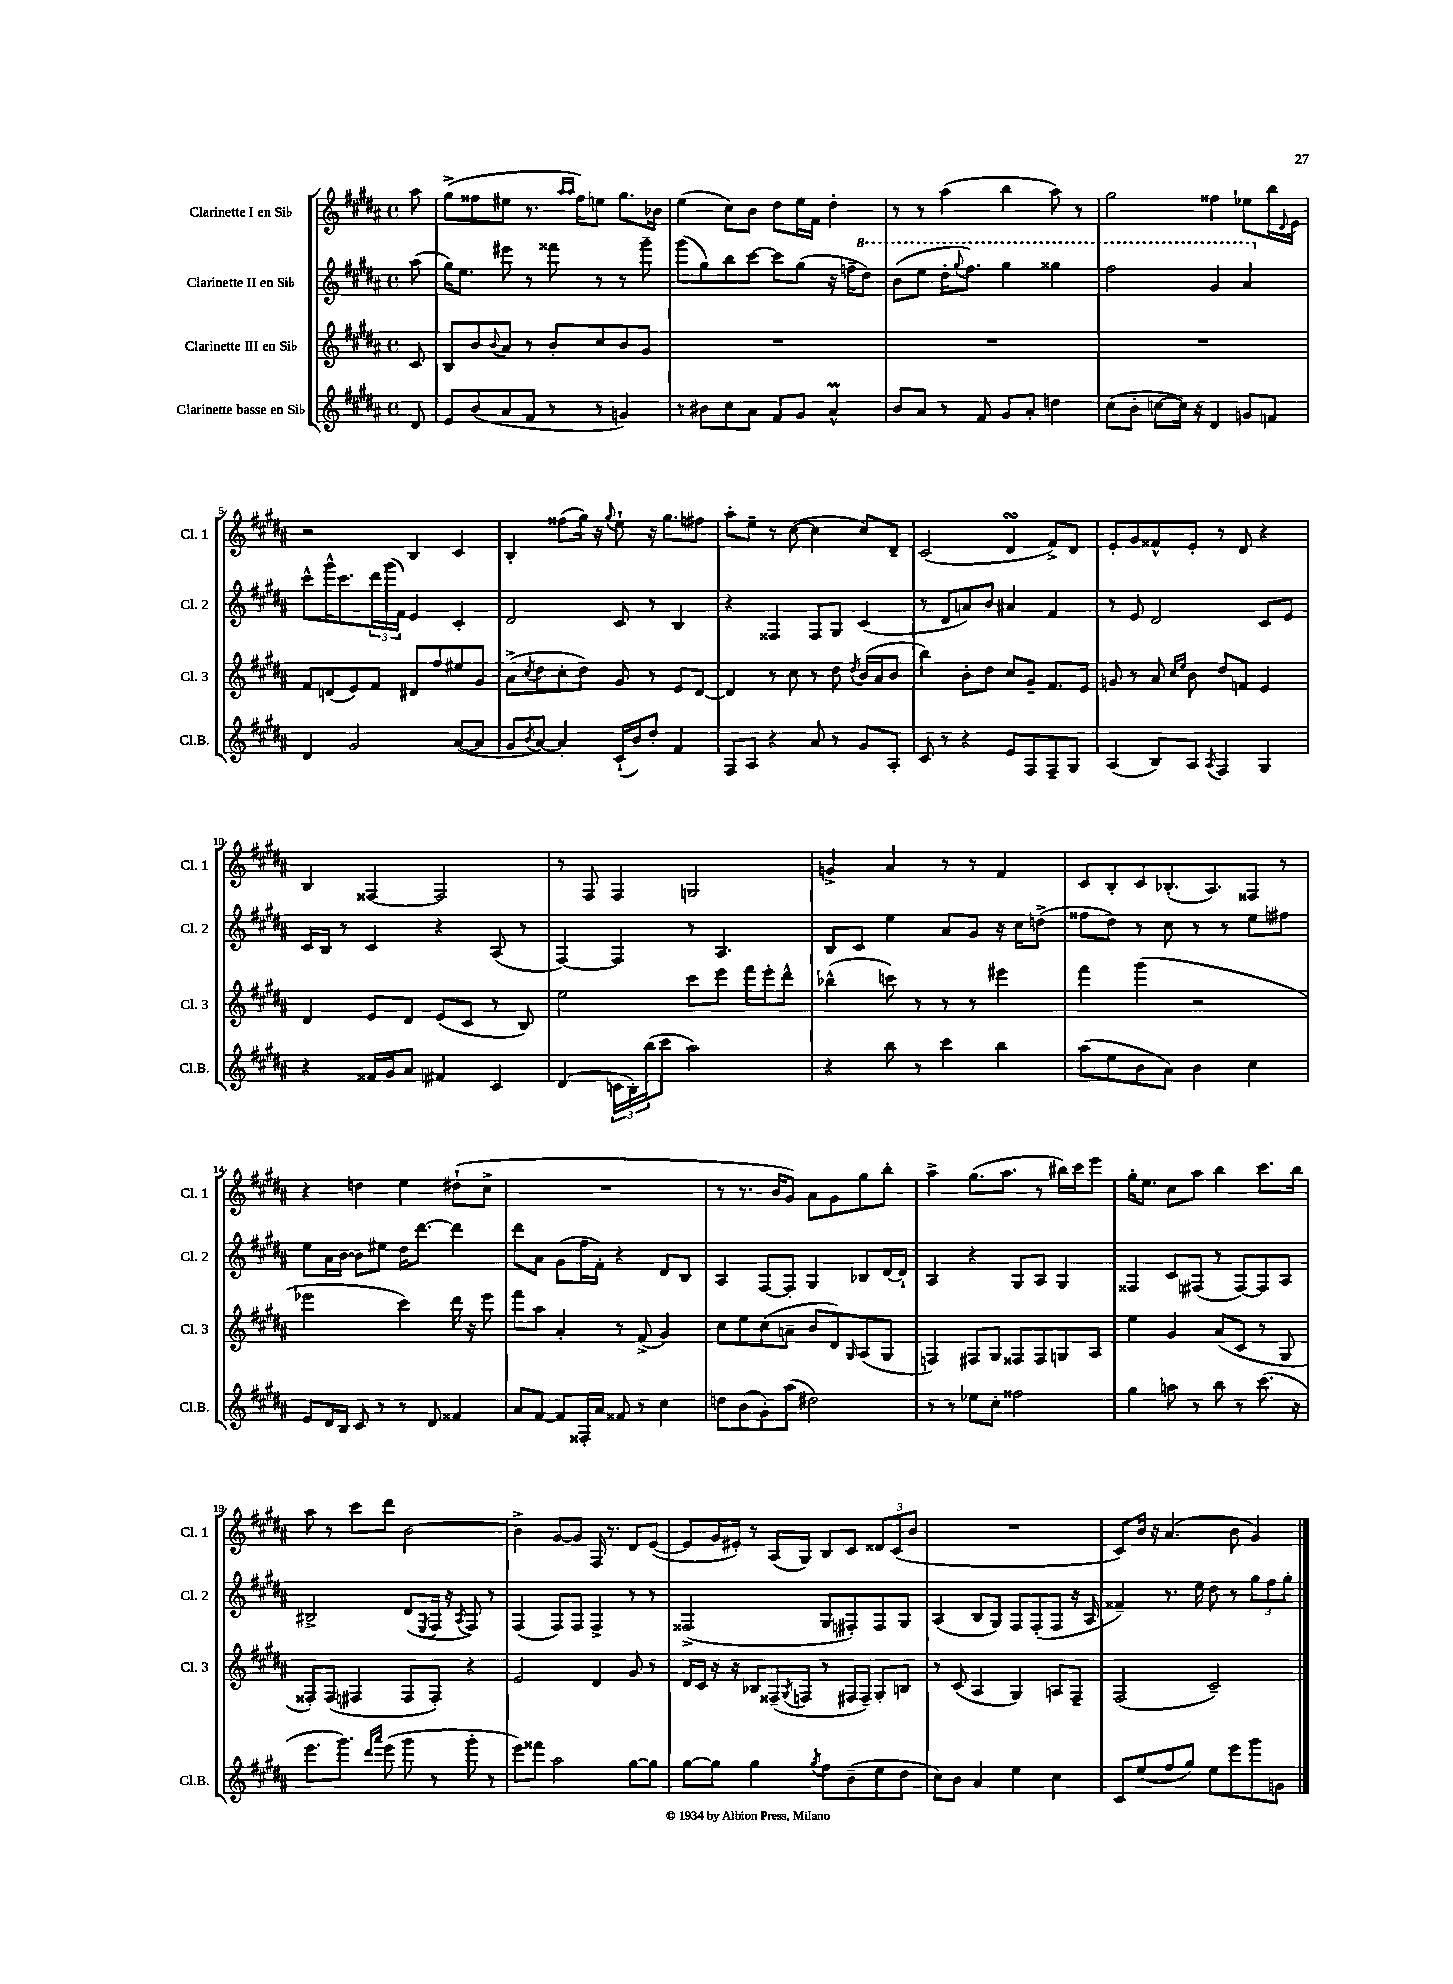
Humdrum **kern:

**kern	**kern	**kern	**kern
*staff4	*staff3	*staff2	*staff1
*clefG2	*clefG2	*clefG2	*clefG2
*k[f#c#g#d#a#]	*k[f#c#g#d#a#]	*k[f#c#g#d#a#]	*k[f#c#g#d#a#]
*M4/4	*M4/4	*M4/4	*M4/4
*met(c)	*met(c)	*met(c)	*met(c)
8d#	8c#	(8aa#	8aa#
=	=	=	=
8e	8B	16gg#)	(8gg#^
.	.	8.ee	.
(8b	8b	.	8ff##
.	8qqb	.	.
8a#	8a#	8eee#	8ee#
8f#	8r	8r	8.r
8r	8b'	8fff##	.
.	.	.	16qqaa#
.	.	.	16qqaa#
.	.	.	16ff##)
8r	8cc#	8r	8ee
4g)	8b	8r	8.gg#
.	8g#	8ggg#~	.
.	.	.	16b-
=	=	=	=
8r	1r	(8ggg#	(4ee
8b#	.	8gg#)	.
8cc#	.	8bb	8cc#)
8a#	.	[8ccc#	8b
8f#	.	8ccc#]	8dd#
8g#	.	(8gg#	16ee
.	.	.	16f#
4a#^^	.	16r	4dd#'
.	.	16ff~	.
.	.	8ddd#)	.
=	=	=	=
8b	1r	(8bb	8r
8a#	.	8eee	8r
8r	.	16ddd#'	(4aa#
.	.	8qqggg#	.
.	.	8.fff#)	.
8f#	.	.	.
8g#	.	4ggg#	4bb
8a#'	.	.	.
4dd	.	4ggg##	8aa#)
.	.	.	8r
=	=	=	=
(8cc#	1r	2fff#	2gg#
8b'	.	.	.
[8cc	.	.	.
16cc])	.	.	.
16r	.	.	.
4d#	.	4gg#	4ff##
8g	.	4aa#	8ee-
8f	.	.	16bb
.	.	.	8qqd#
.	.	.	16e
=	=	=	=
4d#	8f#	8ccc#^^	2r
.	(8d	16ggg#^^	.
.	.	8.ccc#	.
2g#	8e)	.	.
.	8f#	24ddd#	.
.	.	(24ggg#	.
.	.	24f#)	.
.	8d#	4e	4B
.	8ff#	.	.
([8a#	8ee#	4c#'	4c#
8a#]	8g#	.	.
=	=	=	=
8g#	(8a#^	2d#	4B'
8qb	8qcc#	.	.
[8a#)	8dd#	.	.
4a#']	8cc#'	.	(8ff##
.	8dd#)	.	16gg#)
.	.	.	16r
.	.	.	8qqgg#
(16c#`	8g#	8c#	8ee`
16b)	.	.	.
8dd#'	8r	8r	16r
.	.	.	8.gg#
4f#	8e	4B	.
.	[8d#	.	8ff#
=	=	=	=
8F#	4d#]	4r	8aa#'
8A#	.	.	8ee~
4r	8r	4F##	8r
.	8cc#	.	([8cc#
8a#	8r	8F##	4cc#]
8r	8dd#	8G#	.
.	8qdd#	.	.
8g#	(16b	(4c#	8cc#)
.	16a#	.	.
8A#'	8b	.	8d#~
=	=	=	=
8c#	4bb)	8r	(2c#
8r	.	8d#	.
4r	8b'	8a)	.
.	8dd#	8b	.
8e	8cc#	4a#	4d#
8F#	8g#~	.	.
8F#~	8.f#	4f#	8f#^)
8G#	.	.	8d#
.	16e	.	.
=	=	=	=
(4A#	8g	8r	8e'
.	8r	8e	8g#
8B)	8a#	2d#	8f##^^
.	16qqcc#	.	.
.	16qqee	.	.
8A#	8b	.	8e'
8qA#	.	.	.
4F#	8dd#	.	8r
.	8f	.	8d#
4G#	4e	8c#	4r
.	.	8e	.
=	=	=	=
4r	4d#	16c#	4B
.	.	16B	.
.	.	8r	.
16f##	8e	4c#	[4F##
16g#	.	.	.
8a#	8d#	.	.
4f#	(8e	4r	2F##]
.	8c#	.	.
4c#	8r	(8A#	.
.	8B)	8r	.
=	=	=	=
(4d#	2ee	[4F#)	8r
.	.	.	8F#
24c	.	4F#]	4F#
24B')	.	.	.
(24bb	.	.	.
8ccc#	.	.	.
2aa#)	8ccc#	8r	2G
.	8eee	4.A#	.
.	16fff#	.	.
.	16eee'	.	.
.	8ddd#^^	.	.
=	=	=	=
4r	(4bb-^^	8B	4g^
.	.	8c#	.
8bb	8ccc)	4ee	4a#
8r	8r	.	.
4ccc#	8r	8a#	8r
.	8r	8g#	8r
4bb	4eee#	16r	4f#
.	.	16cc#	.
.	.	(8dd^	.
=	=	=	=
(8aa#	4fff#	8ff##	8c#
8ee	.	8dd#)	8B'
8b	(4ggg#	8r	8c#
8a#)	.	8cc#	(8.B-'
4b	2r	8r	.
.	.	.	8.A#)
.	.	8r	.
4cc#	.	8ee	8F##
.	.	8ff#	8r
=	=	=	=
8e	2eee-	8ee	4r
16d#	.	16a#	.
16B	.	[16b	.
8c#	.	8b]	4dd
8r	.	8ee#	.
8r	4ccc#)	16dd#	4ee
.	.	[8.ddd#	.
8d#	.	.	.
4f##	16ddd#	4ddd#]	(8dd#`
.	16r	.	.
.	8eee-	.	8cc#^
=	=	=	=
8a#	8fff#	8ddd#	1r
[8f#	8aa#	8a#	.
8f#]	4a#'	(8g#	.
16F##'	.	16ff#	.
16a#	.	16f#')	.
8f##	8r	4r	.
8r	(8f#^	.	.
4cc#	4g#)	8d#	.
.	.	8B	.
=	=	=	=
8dd	8cc#	4A#	8r
(8b	8ee	.	8.r
8g#')	(8cc#	[8F#	.
.	.	.	16b
(8aa#	8a~	8F#']	8g#)
2dd#)	8b	4G#	8a#
.	8d#)	.	8g#
.	16qqG#	.	.
.	(8A#	8B-	8gg#
.	8G#	[16d#	8bb'
.	.	16d#`]	.
=	=	=	=
8r	4F)	4A#	4aa#^
8r	.	.	.
8ee-	8F#	4r	(8.gg#
8cc#'	8G#	.	.
.	.	.	8.aa#
2ff##	8F##	8G#	.
.	8F##	8A#	8r
.	8G	4G#	16bb#)
.	.	.	16ccc#
.	8A#	.	8eee
=	=	=	=
4gg#	4ee	4F##	16gg#'
.	.	.	8.ee
8aa	4g#	8c#	8cc#
8r	.	(8F#	8aa#
8bb	(8a#	8r	4bb
8r	8c#	[8F#)	.
(8.ccc#	8r	8F#]	8.ccc#
.	8G#	8A#	.
16r	.	.	16bb
=	=	=	=
8.eee	8F##')	2B#^	8aa#
.	(8F##	.	8r
8.ggg#)	.	.	.
.	4F#	.	8ccc#
16qqddd#	.	.	.
16qqaaa#	.	.	.
(8eee	.	.	8ddd#
8ggg#	8F#	(8d#	[2b
.	.	8qE	.
8r	8F#')	16F#	.
.	.	16r	.
.	.	8qA#	.
8ggg#'	4r	8F#)	.
8r	.	8r	.
=	=	=	=
8eee)	2e	(4F#	4b^]
8fff##	.	.	.
2aa#	.	8F#)	[8g#
.	.	8F#	8g#]
.	4d#	4F#^	16F#
.	.	.	8.r
[8gg#	8g#	8r	8d#
8gg#]	8r	8r	([8e
=	=	=	=
[8gg#	16d#	(2F##^	8e]
.	16c#	.	.
8gg#]	16r	.	16g#
.	16r	.	16e#')
4gg#	8B-	.	8r
.	(16F##~	.	(16A#
.	8qG#	.	.
.	16F	.	16G#)
8qgg#	.	.	.
8ff#	8r	8G#	8B
(8b~	16F#	8F#')	8c#
.	16F#~)	.	.
8ee	8G#'	8F#	12d##
.	.	.	(12c#
8dd#	8B	8G#	.
.	.	.	12b
=	=	=	=
8cc#)	8r	(4A#	1r
8b	(8c#	.	.
4a#	4A#	8B	.
.	.	8G#)	.
4ee	4G#)	8F#	.
.	.	(8F#'	.
4cc#	8A	8F#	.
.	8F#~	16r	.
.	.	16A#	.
=	=	=	=
8c#	(2F#	4f##~)	8c#)
(8ee	.	.	16b
.	.	.	16r
8ff#	.	8.r	(4.a#
8gg#)	.	.	.
.	.	16ee	.
8ee	2c#~)	8dd#	.
8eee	.	8r	8b
8ggg#	.	12gg#	4g#)
.	.	12ff#	.
8g	.	.	.
.	.	12gg#'	.
==	==	==	==
*-	*-	*-	*-
